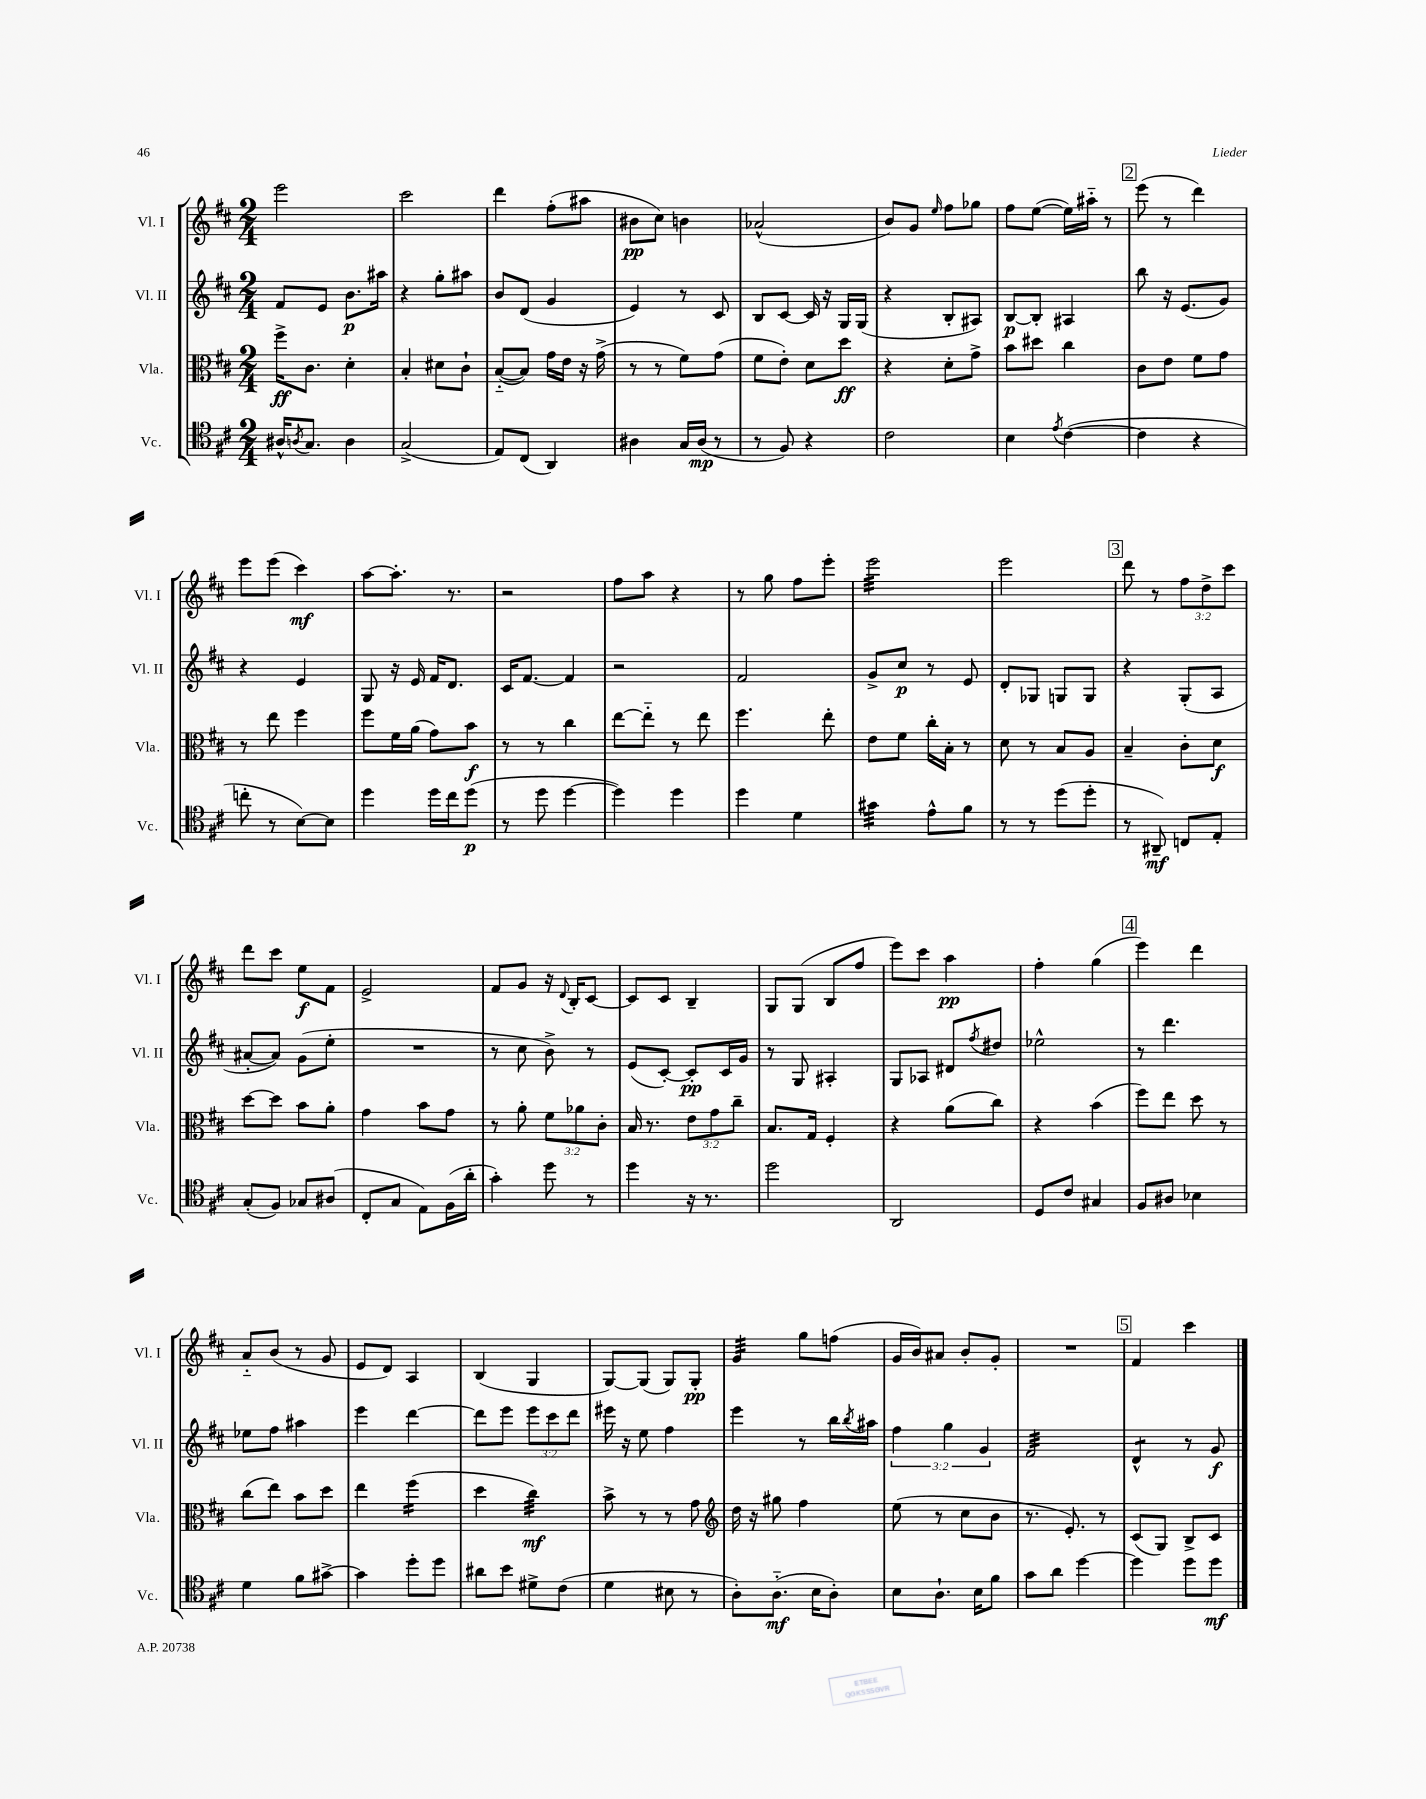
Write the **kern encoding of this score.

**kern	**kern	**kern	**kern
*staff4	*staff3	*staff2	*staff1
*clefC4	*clefC3	*clefG2	*clefG2
*k[f#c#]	*k[f#c#]	*k[f#c#]	*k[f#c#]
*M2/4	*M2/4	*M2/4	*M2/4
16A#^^	16ff#^	8f#	2eee
8qA	.	.	.
8.G	8.c#	.	.
.	.	8e	.
4A	4d'	8.b	.
.	.	16aa#	.
=	=	=	=
(2G^	4B'	4r	2ccc#
.	8d#	8gg'	.
.	8c#`	8aa#	.
=	=	=	=
8E)	([8B'~	8b	4ddd
(8C#	8B])	(8d	.
4AA)	16g	4g	(8ff#'
.	16e	.	.
.	16r	.	8aa#
.	(16g^	.	.
=	=	=	=
4A#	8r	4e)	8b#
.	8r	.	8cc#)
16G	8f#)	8r	4b
(16A#	.	.	.
8r	(8g	8c#	.
=	=	=	=
8r	8f#	8B	(2a-^^
8F#)	8e')	[8c#	.
4r	8d	16c#]	.
.	.	16r	.
.	8dd	16G	.
.	.	(16G	.
=	=	=	=
2c#	4r	4r	8b)
.	.	.	8g
.	.	.	16qqee
.	8d'	8B'	8ff#
.	8g^	8A#)	8gg-
=	=	=	=
4B	8b	[8B	8ff#
.	8dd#	8B']	([8ee
8qe	.	.	.
([4c#	4cc#	4A#	16ee])
.	.	.	16aa#'~
.	.	.	8r
=	=	=	=
4c#]	8c#	8bb	(8eee
.	8e	16r	8r
.	.	(8.e	.
4r	8f#	.	4ddd)
.	8g	8g)	.
=	=	=	=
8cc'	8r	4r	8eee
8r	8ee	.	(8eee
[8B)	4ff#	4e	4ccc#)
8B]	.	.	.
=	=	=	=
4dd	8ff#	8G	[8aa
.	16f#	16r	8.aa']
.	(16a	16e	.
16dd	8g)	16f#	.
16cc#	.	8.d	8.r
(8dd	8b	.	.
=	=	=	=
8r	8r	16c#	2r
.	.	[8.f#	.
8dd	8r	.	.
[4dd	4cc#	4f#]	.
=	=	=	=
4dd])	[8ee	2r	8ff#
.	8ee'~]	.	8aa
4dd	8r	.	4r
.	8ee	.	.
=	=	=	=
4dd	4.ff#	2f#	8r
.	.	.	8gg
4d	.	.	8ff#
.	8ee'	.	8eee'
=	=	=	=
4g#	8e	8g^	2eee
.	8f#	8cc#	.
8e^^	16cc#'	8r	.
.	16B'	.	.
8f#	8r	8e	.
=	=	=	=
8r	8d	8d'	2eee
8r	8r	8G-	.
(8dd	8B	8G	.
8dd'	8A	8G	.
=	=	=	=
8r	4B~	4r	8ddd
8AA#~)	.	.	8r
8C	8c#'	(8G'	12ff#
.	.	.	12dd^
8E'	8d	8A	.
.	.	.	12ccc#
=	=	=	=
(8G'	[8dd	[8a#'	8ddd
8F#)	8dd]	8a#])	8ccc#
8G-	8b	(8g	8ee
(8A#	8a'	8ee'	8f#
=	=	=	=
8C#'	4g	2r	2e^
8G	.	.	.
8E)	8b	.	.
(16F#	8g	.	.
16a'	.	.	.
=	=	=	=
4g')	8r	8r	8f#
.	8a'	8cc#	8g
8dd	12f#	8b^)	16r
.	.	.	8qqd
.	.	.	16B'
.	12a-	.	.
8r	.	8r	[8c#
.	12c#'	.	.
=	=	=	=
4dd	16B	(8e	8c#]
.	8.r	.	.
.	.	[8c#')	8c#
16r	12e	8c#']	4B~
8.r	.	.	.
.	12g	.	.
.	.	16c#	.
.	12cc#~	.	.
.	.	16g	.
=	=	=	=
2dd	8.B	8r	8G
.	.	8G	(8G
.	16G	.	.
.	4F#'	4A#'	8B
.	.	.	8ff#
=	=	=	=
2AA	4r	8G	8eee)
.	.	8A-	8ccc#
.	(8a	8d#	4aa
.	.	8qff#	.
.	8cc#)	8dd#	.
=	=	=	=
8D	4r	2ee-^^	4ff#'
8c#	.	.	.
4G#	(4b	.	(4gg
=	=	=	=
8F#	8ff#)	8r	4eee)
8A#	8ee	4.ddd	.
4B-	8dd	.	4ddd
.	8r	.	.
=	=	=	=
4d	(8cc#	8ee-	8a'~
.	8ee)	8ff#	(8b
8f#	8b	4aa#	8r
[8g#^	8dd	.	8g
=	=	=	=
4g#]	4ee	4eee	8e
.	.	.	8d)
8dd'	(4ff#	[4ddd	4A
8dd	.	.	.
=	=	=	=
8a#	4dd	8ddd]	(4B
8b	.	8eee	.
8d#^	4cc#)	12eee	4G
.	.	12ccc#	.
(8c#	.	.	.
.	.	12ddd	.
=	=	=	=
4d	8b^	16eee#	[8G)
.	.	16r	.
.	8r	8ee	(8G]
8B#	8r	4ff#	8G)
8r	8g	.	8G'
=	=	=	=
*	*clefG2	*	*
8A')	16dd	4eee	4g
.	16r	.	.
(8.A'~	8gg#	.	.
.	4ff#	8r	8gg
16B	.	.	.
8A')	.	16bb	(8ff
.	.	8qbb	.
.	.	16aa#	.
=	=	=	=
8B	(8ee	6ff#	16g
.	.	.	16b)
8.A`	8r	.	8a#
.	.	6gg	.
.	8cc#	.	8b'
16B	.	.	.
.	.	6g	.
8f#	8b	.	8g'
=	=	=	=
8g	8.r	2f#	2r
8a	.	.	.
.	8.e')	.	.
[4dd	.	.	.
.	8r	.	.
=	=	=	=
4dd]	(8c#	4d^^	4f#
.	8G)	.	.
8dd	8B^	8r	4ccc#
8dd	8c#	8g	.
==	==	==	==
*-	*-	*-	*-
